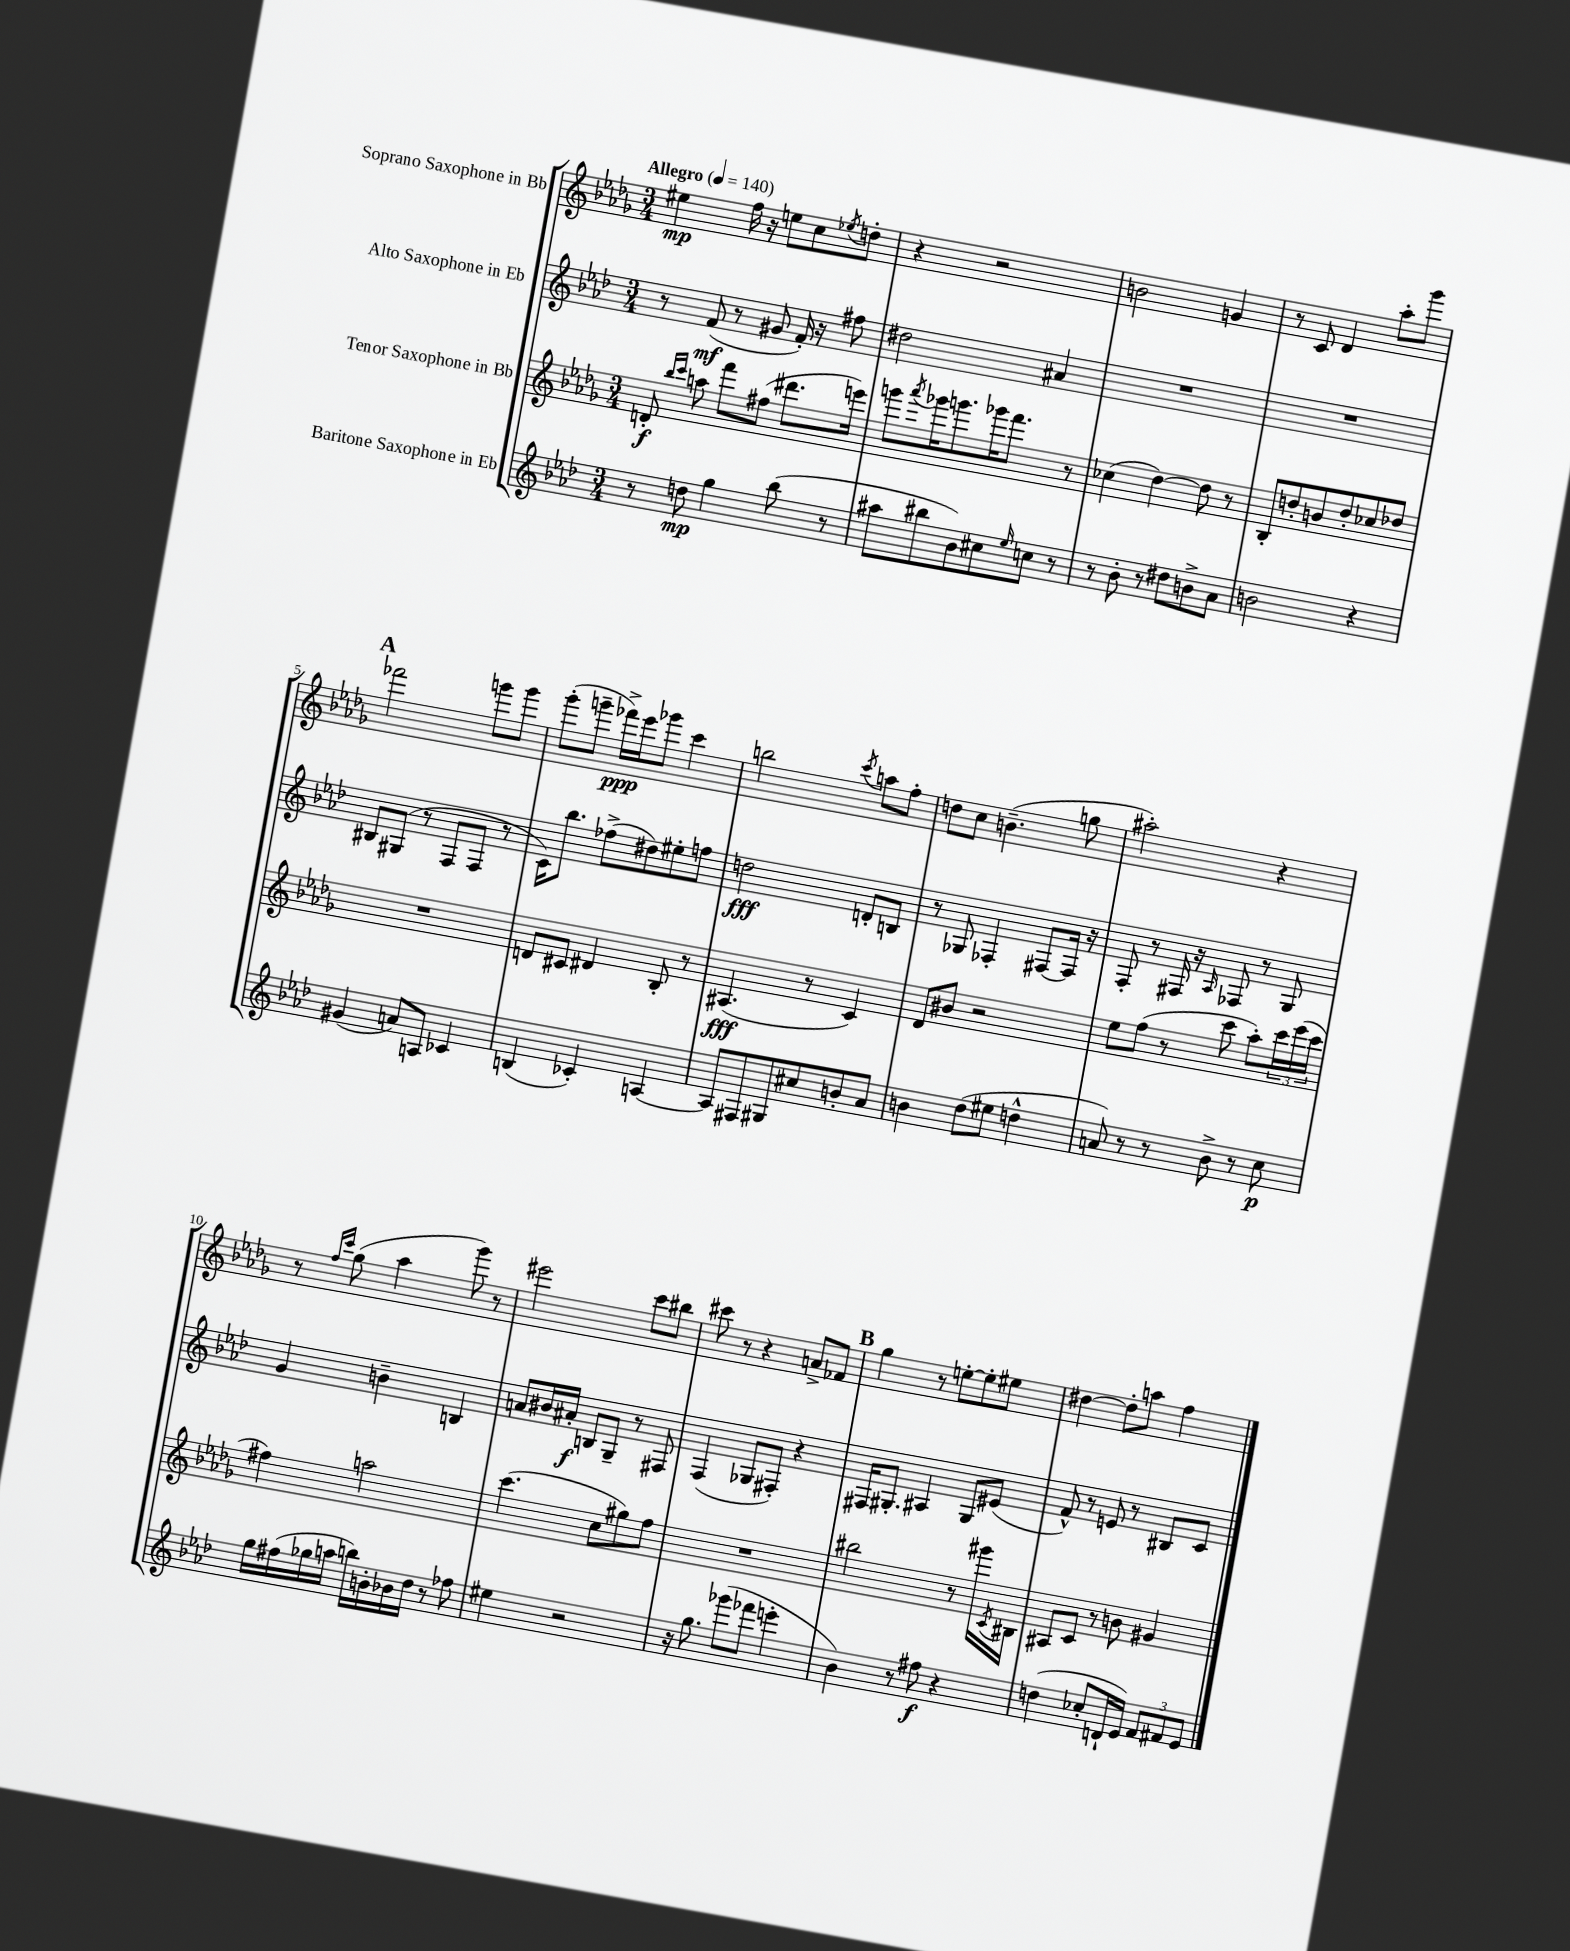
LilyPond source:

<<
\new StaffGroup <<
\new Staff = "s0" \with { instrumentName = "Soprano Saxophone in Bb" } {
    \clef treble \key des \major \numericTimeSignature \time 3/4 \tempo "Allegro" 4 = 140
    eis''4\mp f''16 r16 e''8 c''8 \acciaccatura { ees''8 } d''8-. |
    r4 r2 |
    b'2 g'4 |
    r8 c'8 des'4 aes''8-. ges'''8 |
    \mark \markup { \bold "A" } fes'''2 g'''8 g'''8 |
    ges'''8-.( g'''8-- fes'''16->\ppp) ees'''16 ges'''8 c'''4 |
    b''2 \acciaccatura { c'''8 } a''8 f''8-. |
    d''8 c''8 b'4.--( g''8 |
    ais''2-.) r4 |
    r8 \grace { f''16 c'''16 } ges''8( aes''4 ges'''8) r8 |
    eis'''2 c'''8 bis''8 |
    cis'''8 r8 r4 a'8-> fes'8 |
    \mark \markup { \bold "B" } ges''4 r8 e''8~-. e''8-. eis''8 |
    dis''4~ dis''8-. a''8 f''4 \bar "|." |
}
\new Staff = "s1" \with { instrumentName = "Alto Saxophone in Eb" } {
    \clef treble \key aes \major \numericTimeSignature \time 3/4
    r8 f'8\mf( r8 gis'8 f'16-.) r16 fis''8 |
    dis''2 ais'4 |
    R2. |
    R2. |
    \mark \markup { \bold "A" } bis8 gis8( r8 f8 f8 r8 |
    c'16) bes''8. fes''8->( dis''8) eis''8-. f''8 |
    d''2\fff d'8-. b8 |
    r8 ges8 fes4-. fis8~ fis16 r16 |
    f8-. r8 fis16 r16 \grace { aes16 } fes8 r8 g8 |
    g'4 b'4-- b4 |
    a'8 bis'16 ais'16-.\f b8 g8-- r8 fis8 |
    f4( ges8 fis8-.) r4 |
    \mark \markup { \bold "B" } fis16 gis8.-. ais4 gis8 eis'8( |
    f'8-^) r8 e'8 r8 bis8 c'8 \bar "|." |
}
\new Staff = "s2" \with { instrumentName = "Tenor Saxophone in Bb" } {
    \clef treble \key des \major \numericTimeSignature \time 3/4
    d'8-.\f \grace { bes''16 c'''16 } a''8 f'''8 fis''8( dis'''8. e'''16) |
    g'''8 \acciaccatura { aes'''8 } ges'''16 g'''8. ges'''16 f'''8. r8 |
    ces''4( des''4~) des''8 r8 |
    bes8-. d''8-. b'8 d''8-. ces''8 des''8 |
    \mark \markup { \bold "A" } R2. |
    d'8 cis'8 dis'4 bes8-. r8 |
    ais4.\fff( r8 c'4) |
    des'8 bis'8 r2 |
    ees''8 f''8( r8 c'''8 aes''8-.) \tuplet 3/2 { c'''16 ees'''16( c'''16 } |
    fis''4) a''2 |
    c'''4.( c''8 gis''8) f''8 |
    R2. |
    \mark \markup { \bold "B" } bis''2 r8 gis'''16 \acciaccatura { c'8 } bis16 |
    ais8 c'8 r8 b'8 gis'4 \bar "|." |
}
\new Staff = "s3" \with { instrumentName = "Baritone Saxophone in Eb" } {
    \clef treble \key aes \major \numericTimeSignature \time 3/4
    r8 d''8\mp g''4 bes''8( r8 |
    ais''8 bis''8 bes'8) cis''8 \grace { ees''16 } c''8 r8 |
    r8 bes'8-. r8 dis''8 b'8-> aes'8 |
    b'2 r4 |
    \mark \markup { \bold "A" } gis'4( a'8) a8 ces'4 |
    b4( ces'4-.) a4~ |
    a8 fis8 gis8 cis''8 b'8-. aes'8 |
    b'4 des''8( eis''8 d''4-^ |
    a'8) r8 r8 bes'8-> r8 c''8\p |
    g''16 fis''16( ges''16 a''16 b''16) b'16-. bes'16 des''16 r8 fes''8 |
    eis''4 r2 |
    r16 g''8. ges'''8( fes'''8 e'''4-. |
    \mark \markup { \bold "B" } bes'4) r8 fis''8\f r4 |
    d''4( ces''8-. d'16-! ees'16) \tuplet 3/2 { f'8 fis'8 ees'8 } \bar "|." |
}
>>
>>
